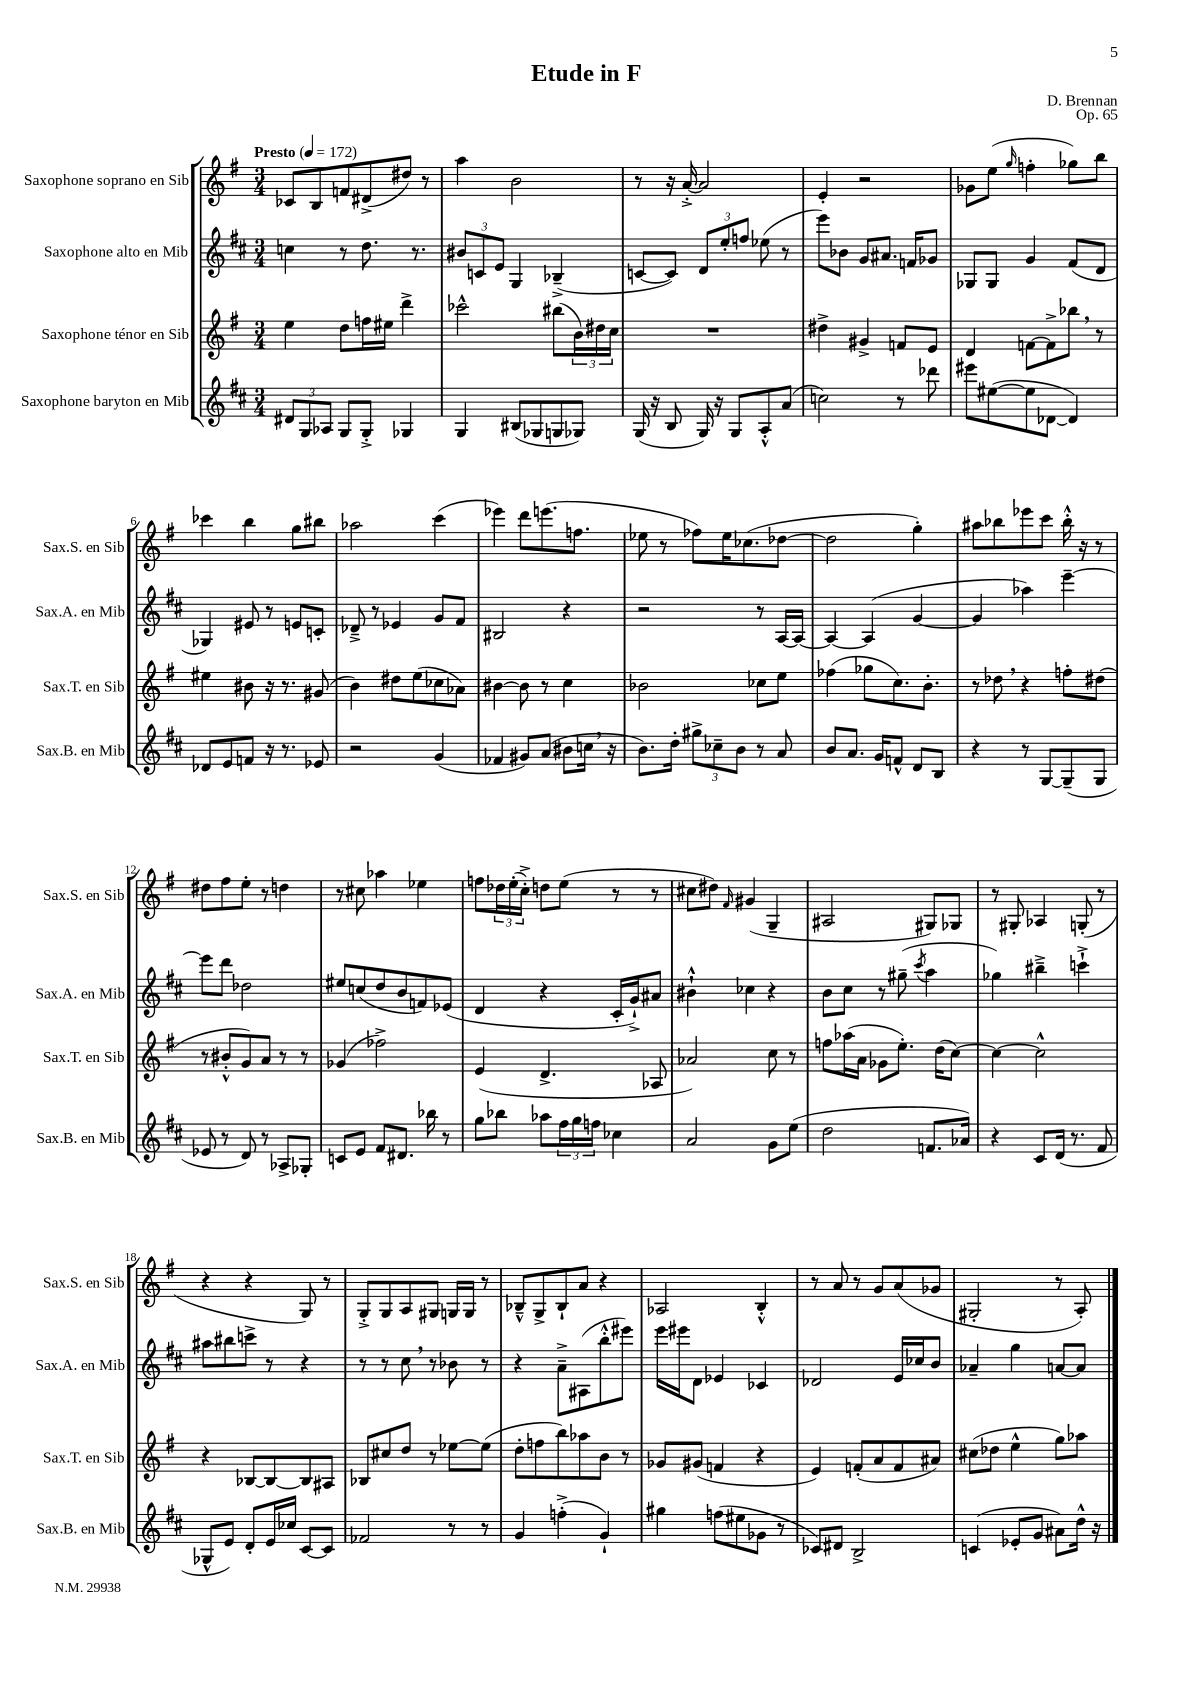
\header { title = "Etude in F" composer = "D. Brennan" opus = "Op. 65" }
<<
\new StaffGroup <<
\new Staff = "s0" \with { instrumentName = "Saxophone soprano en Sib" shortInstrumentName = "Sax.S. en Sib" } {
    \clef treble \key g \major \numericTimeSignature \time 3/4 \tempo "Presto" 4 = 172
    ces'8 b8 f'8 dis'8->( dis''8) r8 |
    a''4 b'2 |
    r8 r16 a'16~-.-> a'2 |
    e'4-. r2 |
    ges'8 e''8( \grace { g''16 } f''4-. ges''8) b''8 |
    ces'''4 b''4 g''8 bis''8 |
    aes''2 c'''4( |
    ees'''4) d'''8 e'''8.( f''8. |
    ees''8 r8 fes''8) ees''16 ces''8.( des''8~ |
    des''2 g''4-.) |
    ais''8 bes''8 ees'''8 c'''8 bes''16-.-^ r16 r8 |
    dis''8 fis''8 e''8-. r8 d''4 |
    r8 cis''8 aes''4 ees''4 |
    f''8 \tuplet 3/2 { des''16 e''16-.( c''16-.->) } d''8 e''8( r8 r8 |
    cis''8 dis''8) \grace { fis'16 } gis'4( g4-- |
    ais2 gis8) ges8 |
    r8 gis8-. aes4 g8-.( r8 |
    r4 r4 g8) r8 |
    g8-.-> g8 a8 gis8 g16 g16 r8 |
    bes8---^ g8-> bes8-! a'8 r4 |
    aes2 b4-.-^ |
    r8 a'8 r8 g'8 a'8( ges'8 |
    gis2-. r8 a8-.) \bar "|." |
}
\new Staff = "s1" \with { instrumentName = "Saxophone alto en Mib" shortInstrumentName = "Sax.A. en Mib" } {
    \clef treble \key d \major \numericTimeSignature \time 3/4
    c''4 r8 d''8. r8. |
    \tuplet 3/2 { bis'8 c'8 e'8 } g4 bes4--->( |
    c'8~ c'8) \tuplet 3/2 { d'8 e''8-. f''8 } ees''8( r8 |
    e'''8) bes'8 g'8 ais'8. f'16 ges'8 |
    ges8 ges8 g'4 fis'8( d'8 |
    ges4) eis'8 r8 e'8 c'8-. |
    des'8---> r8 ees'4 g'8 fis'8 |
    bis2 r4 |
    r2 r8 a16~ a16~ |
    a4~ a4( g'4~ |
    g'4 aes''4) e'''4~-- |
    e'''8 d'''8 des''2 |
    eis''8 c''8( d''8 b'8 f'8) ees'8( |
    d'4 r4 cis'16-. g'16-!->) ais'8 |
    bis'4-!-^ ces''4 r4 |
    b'8 cis''8 r8 gis''8--( \acciaccatura { cis'''8 } a''4 |
    ges''4) bis''4---> c'''4-!-> |
    ais''8 bis''8 c'''8-> r8 r4 |
    r8 r8 cis''8 \breathe r8 bes'8 r8 |
    r4 a'8---> ais8( b''8-.-^ eis'''8) |
    e'''16 eis'''16 d'8 ees'4 ces'4 |
    des'2 e'16 ces''16 b'8 |
    aes'4-- g''4 a'8~ a'8 \bar "|." |
}
\new Staff = "s2" \with { instrumentName = "Saxophone ténor en Sib" shortInstrumentName = "Sax.T. en Sib" } {
    \clef treble \key g \major \numericTimeSignature \time 3/4
    e''4 d''8 f''16 eis''16 d'''4-> |
    ces'''2-^ bis''8( \tuplet 3/2 { b'16) dis''16 c''16 } |
    R2. |
    dis''4-> gis'4-> f'8 e'8 |
    d'4 f'8~ f'8-> bes''8 \breathe r8 |
    eis''4 bis'8 r16 r8. gis'8( |
    b'4) dis''8 e''8( ces''8 aes'8) |
    bis'4~ bis'8 r8 c''4 |
    bes'2 ces''8 e''8 |
    fes''4( ges''8 c''8.) b'8.-. |
    r8 des''8 \breathe r4 f''8-. dis''8( |
    r8 bis'8-.-^ g'8) a'8 r8 r8 |
    ges'4( fes''2->) |
    e'4( d'4.-> aes8 |
    aes'2) c''8 r8 |
    f''8 aes''16( a'16 ges'8 e''8.-.) d''16( c''8~) |
    c''4~ c''2-^ |
    r4 bes8~ bes8~ bes8 ais8 |
    bes8 cis''8 d''8 r8 ees''8~ ees''8( |
    d''8-. f''8 b''8) aes''8 b'8 r8 |
    ges'8 gis'8( f'4 r4 |
    e'4) f'8-.( a'8 f'8 ais'8) |
    cis''8( des''8 e''4-^ g''8) aes''8 \bar "|." |
}
\new Staff = "s3" \with { instrumentName = "Saxophone baryton en Mib" shortInstrumentName = "Sax.B. en Mib" } {
    \clef treble \key d \major \numericTimeSignature \time 3/4
    \tuplet 3/2 { dis'8 g8 aes8 } g8 g8-.-> ges4 |
    g4 bis8( ges8 g8 ges8) |
    g16( r16 b8 g16) r16 g8 a8-.-^ a'8( |
    c''2) r8 des'''8 |
    eis'''8 eis''8~( eis''8 des'8~ des'4) |
    des'8 e'8 f'8 r16 r8. ees'8 |
    r2 g'4( |
    fes'4 gis'8) a'8( bis'8 c''16 \breathe r16 |
    b'8.) d''16-. \tuplet 3/2 { gis''8-> ces''8-- b'8 } r8 a'8 |
    b'8 a'8. g'16 f'8-^ d'8 b8 |
    r4 r8 g8~ g8--( g8 |
    ees'8 r8 d'8) r8 aes8-> ges8-. |
    c'8 e'8 fis'8 dis'8. bes''16 r8 |
    g''8 bes''8 aes''8 \tuplet 3/2 { fis''16 g''16 f''16 } ces''4 |
    a'2 g'8 e''8( |
    d''2 f'8. aes'16) |
    r4 cis'8 d'16( r8. fis'8 |
    ges8-^ e'8) d'8-. e'16 ces''16 cis'8~ cis'8 |
    fes'2 r8 r8 |
    g'4 f''4-.->( g'4-!) |
    gis''4 f''8( eis''8 ges'8 r8 |
    ces'8) dis'8 b2-> |
    c'4( ees'8-. g'8 ais'8) d''16-^ r16 \bar "|." |
}
>>
>>
